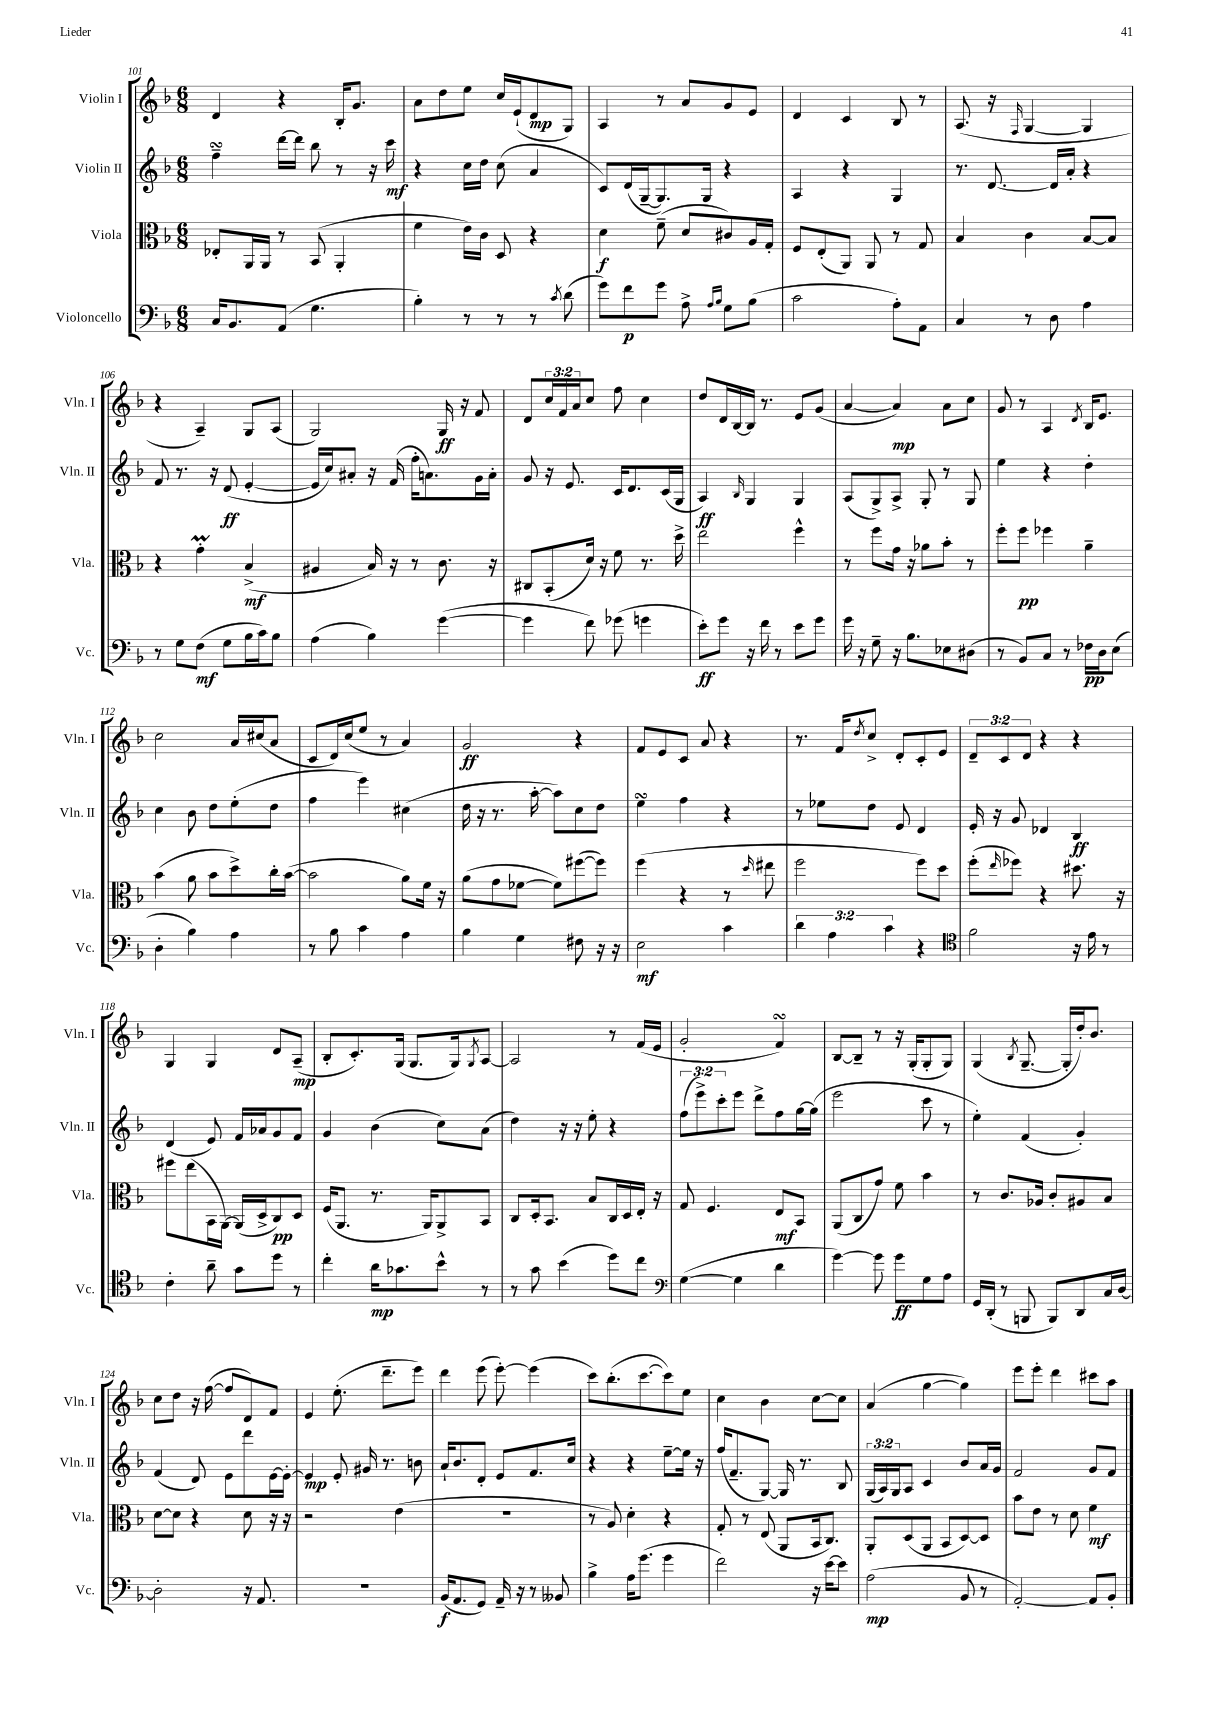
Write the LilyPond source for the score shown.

<<
\new StaffGroup <<
\new Staff = "s0" \with { instrumentName = "Violin I" shortInstrumentName = "Vln. I" } {
    \clef treble \key f \major \numericTimeSignature \time 6/8 \override Staff.TupletNumber.text = #tuplet-number::calc-fraction-text
    d'4 r4 bes16-. g'8. |
    a'8 d''8 e''8 c''16 e'16-!( d'8\mp g8) |
    a4 r8 a'8 g'8 e'8 |
    d'4 c'4 bes8 r8 |
    a8.( r16 \grace { f16 } g4~ g4 |
    r4 a4--) g8 a8( |
    g2) g16\ff r16 f'8 |
    d'8 \tuplet 3/2 { c''16 f'16 a'16 } c''8 f''8 c''4 |
    d''8 d'16 bes16~ bes16 r8. e'8 g'8( |
    a'4~ a'4\mp) a'8 c''8 |
    g'8 r8 a4 \acciaccatura { d'8 } bes16 e'8. |
    c''2 a'16 cis''16( a'8 |
    c'8 d'16) c''16( e''8 r8 a'4) |
    g'2\ff r4 |
    f'8 e'8 c'8 a'8 r4 |
    r8. f'16 \acciaccatura { d''8 } c''8-> d'8-. c'8-. e'8 |
    \tuplet 3/2 { d'8-- c'8 d'8 } r4 r4 |
    g4 g4 d'8 a8--\mp( |
    bes8-. c'8.-.) g16( g8. g16) \acciaccatura { g8 } a8~ |
    a2 r8 f'16( e'16 |
    g'2-. f'4\turn) |
    bes8~ bes8-- r8 r16 g16-.( g8-. g8) |
    g4( \acciaccatura { bes8 } g8.~-- g16-. d''16-.) bes'8. |
    c''8 d''8 r16 f''16~( f''8 d'8) f'8 |
    e'4 e''8.-.( d'''8.-- e'''8) |
    d'''4 e'''8( e'''8~-.) e'''4( |
    c'''8) bes''8.-.( c'''8.~ c'''8) e''8 |
    c''4 bes'4 c''8~ c''8 |
    a'4( g''4~ g''4) |
    e'''8 e'''8-. d'''4 cis'''8 a''8 \bar "|." |
}
\new Staff = "s1" \with { instrumentName = "Violin II" shortInstrumentName = "Vln. II" } {
    \clef treble \key f \major \numericTimeSignature \time 6/8 \override Staff.TupletNumber.text = #tuplet-number::calc-fraction-text
    f''4--\turn d'''16~ d'''16 bes''8 r8 r16 c'''16\mf |
    r4 c''16 d''16 c''8( a'4 |
    c'8) d'16( g16~-- g8.) g16 r4 |
    a4 r4 g4 |
    r8. d'8.~ d'16 a'16-. r4 |
    f'8 r8. r16 d'8\ff( e'4~-. |
    e'16 c''16) ais'8-. r16 f'16( f''16-. a'8.) g'16 a'16-. |
    g'8 r16 e'8. c'16 d'8. c'16( g16 |
    a4\ff) \grace { bes16 } g4 g4 |
    a8( g8->) a8-> g8-. r8 g8 |
    e''4 r4 d''4-. |
    c''4 bes'8 d''8 e''8-.( d''8 |
    f''4 e'''4) cis''4( |
    d''16 r16 r8. a''16~-. a''8) c''8 d''8 |
    e''4\turn f''4 r4 |
    r8 ees''8 d''8 e'8 d'4 |
    e'16-. r16 g'8 des'4 bes4\ff |
    d'4( e'8) f'16 aes'16 g'8 f'8 |
    g'4 bes'4( c''8) a'8( |
    d''4) r16 r16 e''8-. r4 |
    \tuplet 3/2 { f''8( e'''8->) c'''8-. } e'''8 d'''8-> f''8 g''16~ g''16( |
    e'''2 c'''8 r8 |
    e''4-.) f'4( g'4-.) |
    f'4( d'8) e'8 d'''8 e'16~ e'16~-. |
    e'4\mp e'8-. gis'16 r8. b'8 |
    a'16-! bes'8. d'8-. e'8 f'8. c''16 |
    r4 r4 e''8~-- e''16 r16 |
    f''16( f'8.-- g8~) g16 r8. bes8 |
    \tuplet 3/2 { g16( a16) g16 } a8 c'4 bes'8 a'16 g'16 |
    f'2 g'8 f'8 \bar "|." |
}
\new Staff = "s2" \with { instrumentName = "Viola" shortInstrumentName = "Vla." } {
    \clef alto \key f \major \numericTimeSignature \time 6/8
    ees8-. a,16 a,16 r8 bes,8( a,4-. |
    f'4 e'16) c'16 d8 r4 |
    d'4\f f'8--( d'8 cis'8) a16 g16-. |
    f8 e8-.( a,8) a,8 r8 g8 |
    bes4 c'4 bes8~ bes8 |
    r4 g'4-.\prall bes4->\mf( |
    ais4 bes16) r16 r8 c'8. r16 |
    cis8 bes,8-.( d'16) r16 f'8 r8. d''16-> |
    e''2 f''4-^ |
    r8 f''8 g'16 r16 aes'8 bes'8-. r8 |
    f''8-. f''8\pp fes''4 a'4-- |
    bes'4( a'8 bes'8 d''8->) c''16-. bes'16~( |
    bes'2 a'8) f'16 r16 |
    a'8( g'8 fes'8~ fes'8) fis''8~( fis''8) |
    f''4( r4 r8 \grace { d''16 } eis''8 |
    f''2 f''8) d''8 |
    f''8-.( \grace { e''16 } fes''8) r4 dis''8. r16 |
    fis''8 e''8( bes,16 a,16~) a,16( d16-> c8\pp) d8 |
    f16( a,8. r8. a,16) a,8-> bes,8 |
    c8 d16-. bes,8. bes8 c16 d16 e16-. r16 |
    g8 f4. e8\mf bes,8 |
    a,8( c8 g'8) f'8 bes'4 |
    r8 c'8. aes16 c'8-. ais8 bes8 |
    d'8~ d'8 r4 d'8 r16 r16 |
    r2 e'4( |
    R2. |
    r8 a8) d'4-. r4 |
    g8-. r8 e8( a,8 bes,16 c8.) |
    a,8-. d8( a,8 bes,8 d8~) d8 |
    bes'8 e'8 r8 d'8 f'4\mf \bar "|." |
}
\new Staff = "s3" \with { instrumentName = "Violoncello" shortInstrumentName = "Vc." } {
    \clef bass \key f \major \numericTimeSignature \time 6/8 \override Staff.TupletNumber.text = #tuplet-number::calc-fraction-text
    c16 bes,8. a,8( g4. |
    bes4-.) r8 r8 r8 \acciaccatura { c'8 } d'8( |
    g'8) f'8\p g'8 a8-> \grace { a16 bes16 } g8 bes8( |
    c'2 a8-.) a,8 |
    c4 r8 d8 a4 |
    r8 g8 f8\mf( g8 bes16 c'16) bes8 |
    a4( bes4) g'4~( |
    g'4 f'8) ges'8( g'4 |
    e'8-.\ff) g'8 r16 f'16 r8 e'8 g'8 |
    g'16 r16 g8-- r16 bes8. ees8 dis8( |
    r8 bes,8) c8 r8 fes16\pp d16 e8( |
    d4-. bes4) a4 |
    r8 bes8 c'4 a4 |
    bes4 g4 fis8 r16 r16 |
    e2\mf c'4 |
    \tuplet 3/2 { d'4 a4 c'4 } r4 |
    \clef tenor f'2 r16 e'16 r8 |
    c'4-. a'8-- g'8 d''8 r8 |
    c''4-. a'16\mp ges'8. bes'8-^ r8 |
    r8 g'8 bes'4( d''8) c''8 |
    \clef bass g4~( g4 d'4 |
    g'4~) g'8 g'8\ff g8 a8 |
    g,16 d,16-.( r8 b,,8 b,,8) d,8 c16 d16~ |
    d2-. r16 a,8. |
    R2. |
    bes,16\f( a,8. g,8) a,16-- r16 r8 beses,8 |
    bes4-> a16 g'8.( g'4 |
    f'2) r16 e'16~ e'8 |
    a2\mp( bes,8 r8 |
    a,2~-.) a,8 bes,8-. \bar "|." |
}
>>
>>
\layout { \context { \Score currentBarNumber = #101 } }
